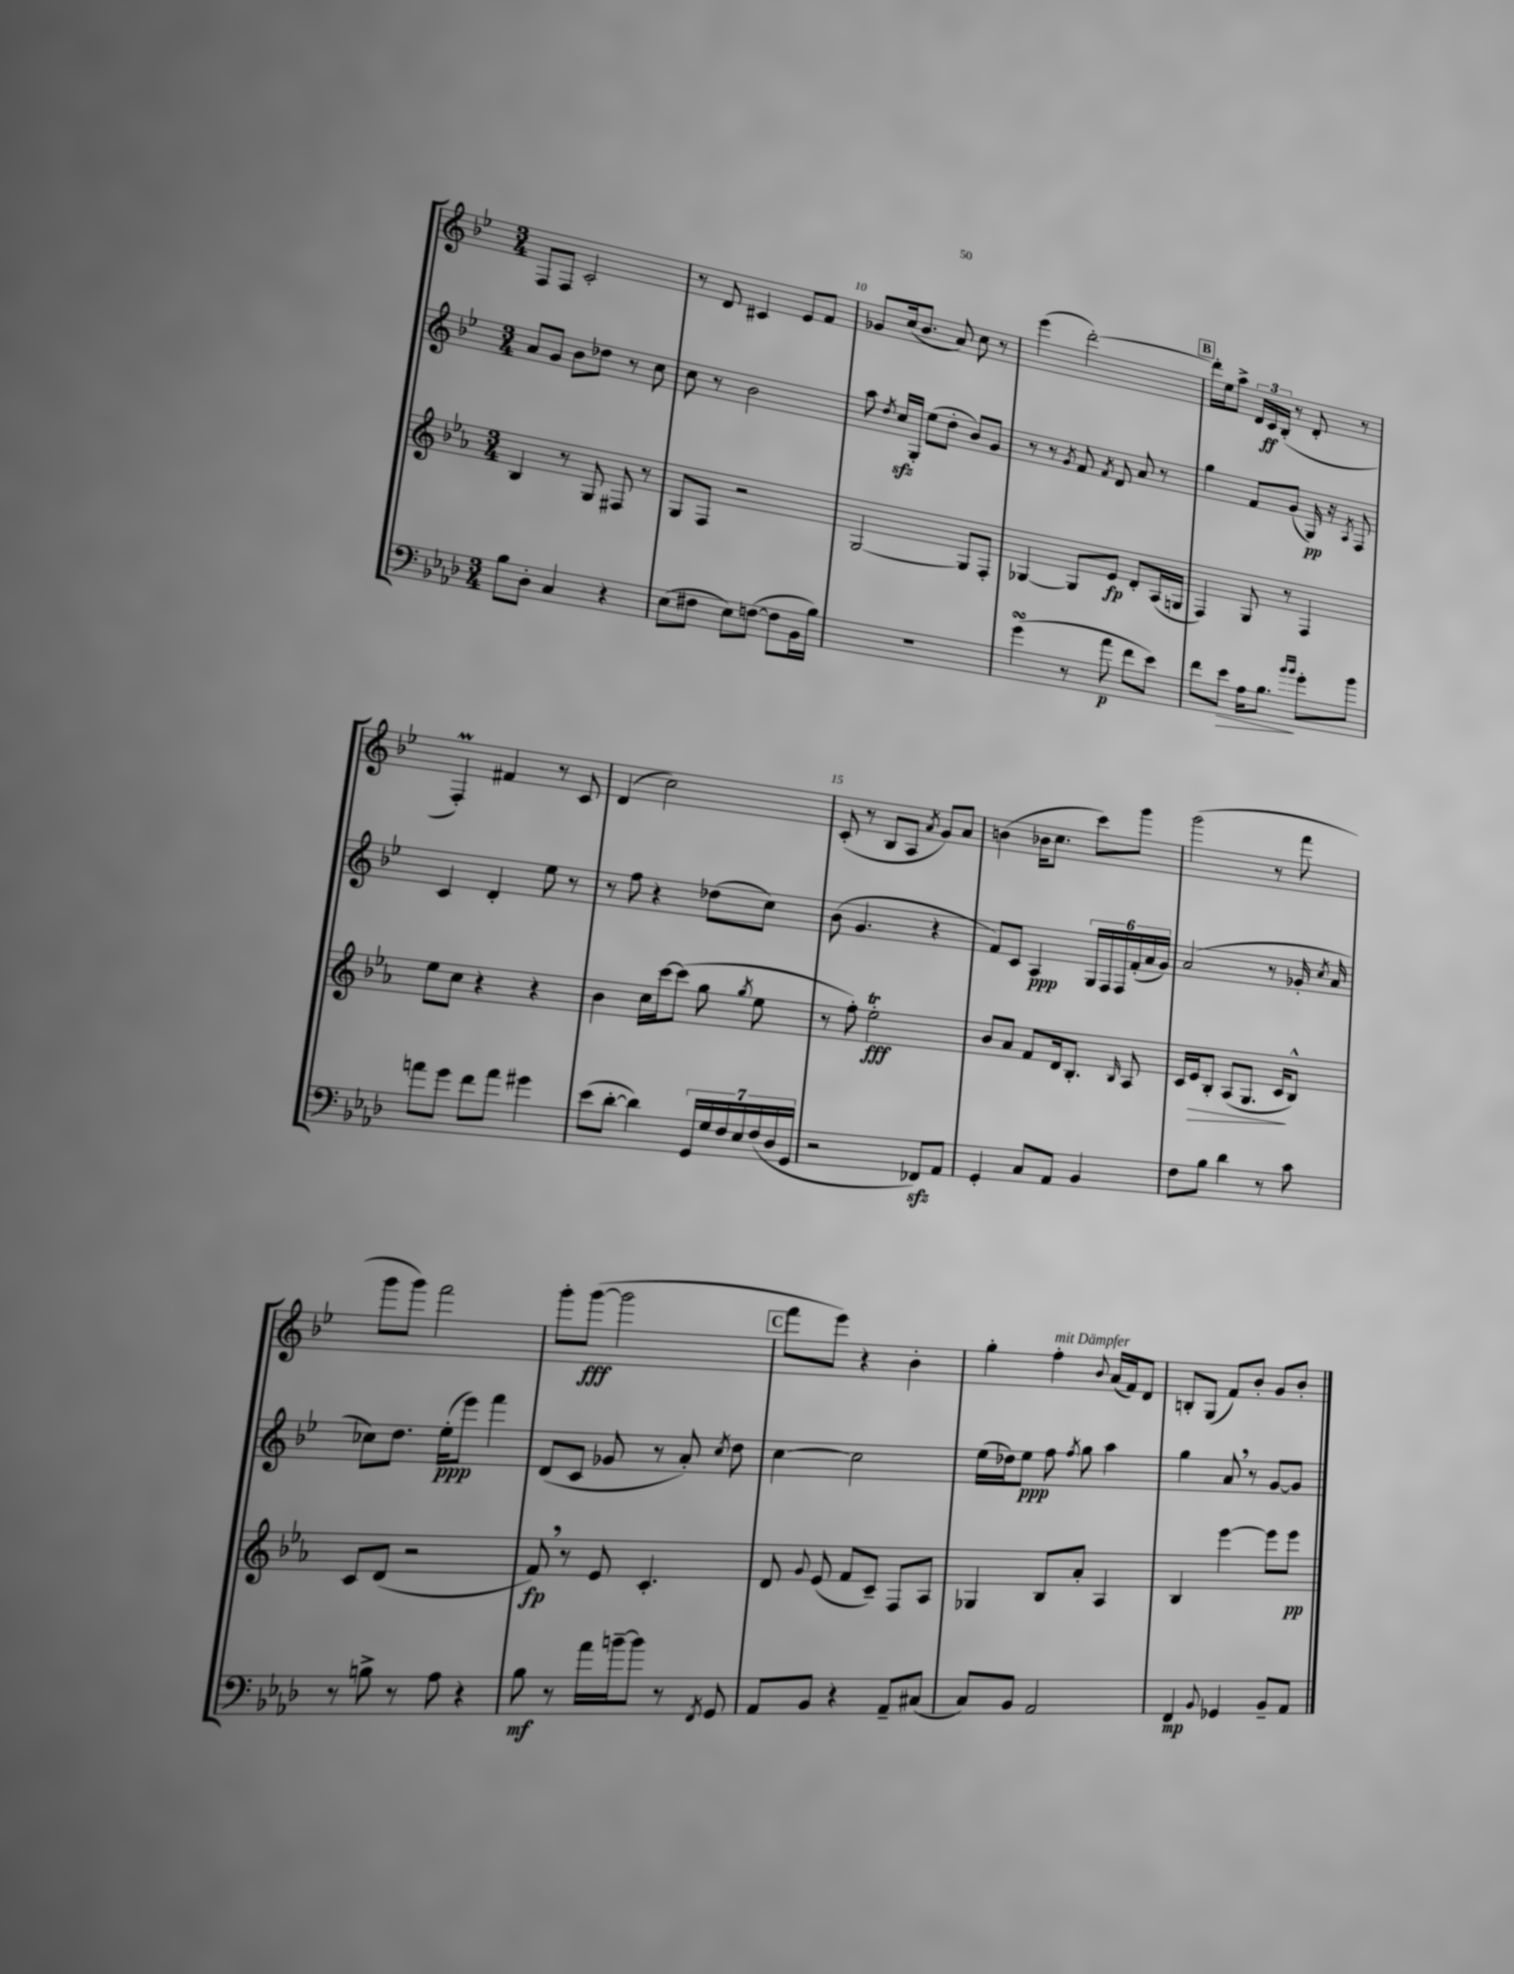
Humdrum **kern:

**kern	**dynam	**kern	**dynam	**kern	**dynam	**kern	**dynam
*part4	*part4	*part3	*part3	*part2	*part2	*part1	*part1
*staff4	*staff4	*staff3	*staff3	*staff2	*staff2	*staff1	*staff1
*clefF4	*	*clefG2	*	*clefG2	*	*clefG2	*
*k[b-e-a-d-]	*	*k[b-e-a-]	*	*k[b-e-]	*	*k[b-e-]	*
*M3/4	*	*M3/4	*	*M3/4	*	*M3/4	*
=8	=8	=8	=8	=8	=8	=8	=8
8B-\L	.	4B-/	.	8a/L	.	8F/L	.
8D-'\J	.	.	.	8g/J	.	8F/J	.
4C/	.	8r	.	8b-\L	.	2c'/	.
.	.	8G/	.	8dd-X\J	.	.	.
4r	.	8F#X/	.	8r	.	.	.
.	.	8r	.	8cc\	.	.	.
=9	=9	=9	=9	=9	=9	=9	=9
(8E-\L	.	8G/L	.	8cc\	.	8r	.
8F#X\J	.	8F/J	.	8r	.	8d/	.
8E-\L)	.	2r	.	2b-\	.	4c#X/	.
([8Fn\J	.	.	.	.	.	.	.
8F\L]	.	.	.	.	.	8e-/L	.
16BB-\L	.	.	.	.	.	8f/J	.
16B-\JJ)	.	.	.	.	.	.	.
=10	=10	=10	=10	=10	=10	=10	=10
2.r	.	[2G/	.	8aa\	.	8g-X/L	.
.	.	.	.	8qdd/	.	.	.
.	.	.	.	16cczz/LL	.	(16cc/k	.
.	.	.	.	16G'/JJ	.	8.b-/J	.
.	.	.	.	(8ee-\L	.	.	.
.	.	.	.	8dd'\J	.	8a/)	.
.	.	8G/L]	.	8b-/L)	.	8cc\	.
.	.	8F'/J	.	8g/J	.	8r	.
=11	=11	=11	=11	=11	=11	=11	=11
(4gsSsS\	.	[4G-X/	.	8r	.	(4eee-\	.
.	.	.	.	8r	.	.	.
.	.	.	.	8qg/	.	.	.
8r	.	8G-/L]	.	8f/	.	[2ddd'\)	.
.	.	.	.	8qf/	.	.	.
8a-\	p	8e-/J	fp	8d/	.	.	.
8f\L	.	8d'/L	.	8a/	.	.	.
8e-\J)	.	(16A-/L	.	8r	.	.	.
.	.	16Gn/JJ	.	.	.	.	.
!!LO:REH:place=s1:t=B
=12	=12	=12	=12	=12	=12	=12	=12
8f\L	.	4F/)	.	4gg\	.	16ddd'\LL]	.
.	.	.	.	.	.	16ee-\J	.
!	!LO:HP:b	!	!	!	!	!	!
8e-\J	>	.	.	.	.	8aa^\J	.
16A-\KL	.	8G/	.	8f/L	.	24d/LL	.
.	.	.	.	.	.	24c/	ff
8.B-\J	.	.	.	.	.	.	.
.	.	.	.	.	.	(24B-'/JJ	.
.	.	8r	.	(8g/J	.	8r	.
16qqb-/LL	.	.	.	.	.	.	.
16qqb-/JJ	.	.	.	.	.	.	.
8g'\L	]	4F/	.	16G/)	pp	8d'/	.
.	.	.	.	16r	.	.	.
.	.	.	.	8qA/	.	.	.
8b-\J	.	.	.	8F/	.	8r	.
!!LO:LB:g=z
=13	=13	=13	=13	=13	=13	=13	=13
8an\L	.	8ee-\L	.	4c/	.	4FM'/)	.
8g\J	.	8cc\J	.	.	.	.	.
8f\L	.	4r	.	4d'/	.	4f#X/	.
8a\J	.	.	.	.	.	.	.
4g#X\	.	4r	.	8ee-\	.	8r	.
.	.	.	.	8r	.	8c/	.
=14	=14	=14	=14	=14	=14	=14	=14
(8e-\L	.	4b-\	.	8r	.	(4d/	.
[8d-'\J	.	.	.	8ff\	.	.	.
4d-\])	.	16cc\LL	.	4r	.	2cc\)	.
.	.	[16ccc\J	.	.	.	.	.
.	.	(8ccc\J]	.	.	.	.	.
28GG/LL	.	8gg\	.	(8dd-X\L	.	.	.
28G/	.	.	.	.	.	.	.
28F/	.	.	.	.	.	.	.
28E-/	.	.	.	.	.	.	.
.	.	8qgg/	.	.	.	.	.
.	.	8ee-\	.	8cc\J)	.	.	.
(28F/	.	.	.	.	.	.	.
28D-/	.	.	.	.	.	.	.
28GG/JJ	.	.	.	.	.	.	.
=15	=15	=15	=15	=15	=15	=15	=15
2r	.	8r	.	(8b-\	.	(8c'/	.
.	.	8ff'\)	.	4.g/	.	8r	.
.	.	2ee-T'\	fff	.	.	8B-/L	.
.	.	.	.	.	.	8A/J	.
.	.	.	.	.	.	8qa/	.
8FF-Xzz/L)	.	.	.	4r	.	8g/L)	.
8AA-/J	.	.	.	.	.	8a/J	.
=16	=16	=16	=16	=16	=16	=16	=16
4GG'/	.	8b-/L	.	8f/L)	.	(4bn\	.
.	.	8a-/J	.	8c/J	.	.	.
8C/L	.	8f/L	.	4A/	ppp	16b-X\KL	.
.	.	.	.	.	.	8.cc\J	.
8AA-/J	.	16d/k	.	.	.	.	.
.	.	8.B-'/J	.	.	.	.	.
4BB-/	.	.	.	24G/LL	.	8ccc\L)	.
.	.	.	.	24F/	.	.	.
.	.	.	.	24F/	.	.	.
.	.	16qqB-/	.	.	.	.	.
.	.	8A-/	.	(24f'/	.	8ggg\J	.
.	.	.	.	24a/	.	.	.
.	.	.	.	24g/JJ)	.	.	.
=17	=17	=17	=17	=17	=17	=17	=17
8F\L	.	16c/LL	.	(2a/	.	(2ggg\	.
!	!	!	!LO:HP:b	!	!	!	!
.	.	16e-/J	>	.	.	.	.
8B-\J	.	8B-'/J	.	.	.	.	.
4d-\	.	(8A-/L	.	.	.	.	.
.	.	8.G/J	.	.	.	.	.
8r	.	.	.	8r	.	8r	.
.	.	16c/KL	.	.	.	.	.
8c\	.	8B-^^/J)	]	16g-X'/	.	8fff\	.
.	.	.	.	8qcc/	.	.	.
.	.	.	.	16a/	.	.	.
!!LO:LB:g=z
=18	=18	=18	=18	=18	=18	=18	=18
8r	.	8c/L	.	8cc-X\L)	.	8ggg\L	.
8Bn^\	.	(8d/J	.	8.dd\J	.	8ggg\J)	.
8r	.	2r	.	.	.	2fff\	.
.	.	.	.	(16ee-'\KL	ppp	.	.
8A-\	.	.	.	8eee-\J)	.	.	.
4r	.	.	.	4fff\	.	.	.
=19	=19	=19	=19	=19	=19	=19	=19
8B-\	mf	8f,/)	fp	(8d/L	.	8ggg'\L	.
8r	.	8r	.	8c/J	.	([8ggg\J	fff
16a-\LL	.	8e-/	.	8g-X/	.	2ggg\]	.
[16bn~\J	.	.	.	.	.	.	.
8b\J]	.	4.c'/	.	8r	.	.	.
8r	.	.	.	8a'/)	.	.	.
8qFF/	.	.	.	8qcc/	.	.	.
8GG/	.	.	.	8dd\	.	.	.
!!LO:REH:place=s1:t=C
=20	=20	=20	=20	=20	=20	=20	=20
8AA-/L	.	8d/	.	[4cc\	.	8fff\L	.
.	.	8qqg/	.	.	.	.	.
8BB-/J	.	(8e-/	.	.	.	8eee-\J)	.
4r	.	8f/L	.	2cc\]	.	4r	.
.	.	8c~/J)	.	.	.	.	.
8AA-~/L	.	8F/L	.	.	.	4b-'\	.
(8C#X/J	.	8A-/J	.	.	.	.	.
=21	=21	=21	=21	=21	=21	=21	=21
8C/L)	.	4G-X/	.	(16ee-\LL	.	4gg'\	.
.	.	.	.	16dd-X\J)	.	.	.
8BB-/J	.	.	.	8ee-\J	ppp	.	.
!	!	!	!	!	!	!LO:TX:a:i:t=mit Dämpfer	!
2AA-/	.	8B-/L	.	8ff\	.	4ff'\	.
.	.	.	.	8qff/	.	.	.
.	.	8a-'/J	.	8gg\	.	.	.
.	.	.	.	.	.	8qqb-/	.
.	.	4A-/	.	4aa\	.	(16a/LL	.
.	.	.	.	.	.	16f/J)	.
.	.	.	.	.	.	8d/J	.
=22	=22	=22	=22	=22	=22	=22	=22
4FF/	mp	4B-/	.	4gg\	.	8Bn'/L	.
.	.	.	.	.	.	(8G/J	.
8qqBB-/	.	.	.	.	.	.	.
4GG-X/	.	[4eee-\	.	8a,/	.	8f/L)	.
.	.	.	.	8r	.	8b-'/J	.
8BB-~/L	.	8eee-\L]	.	[8g/L	.	8g/L	.
8AA-/J	.	8eee-\J	pp	8g/J]	.	8b-'/J	.
==	==	==	==	==	==	==	==
*-	*-	*-	*-	*-	*-	*-	*-
